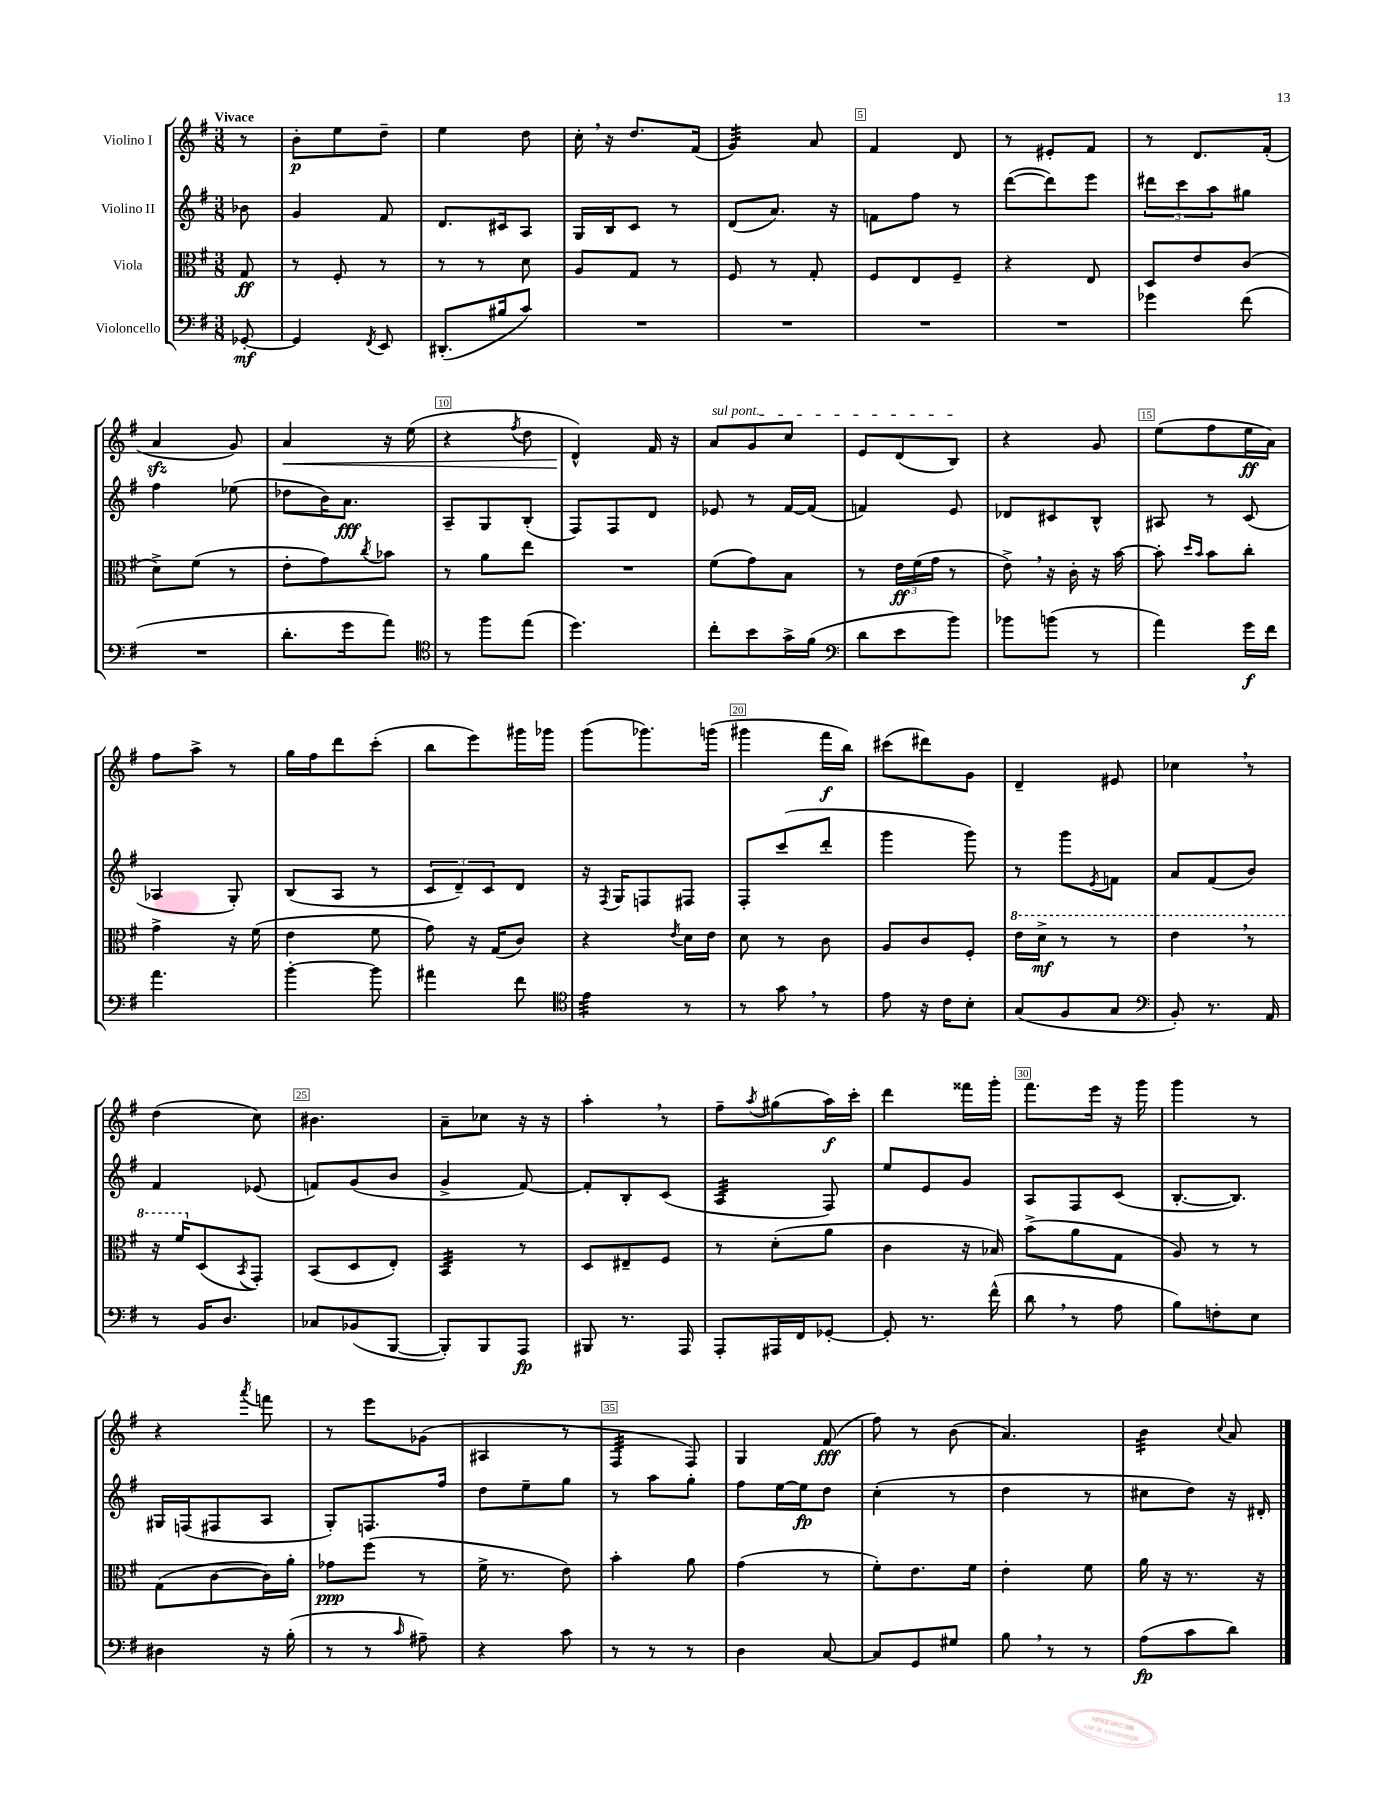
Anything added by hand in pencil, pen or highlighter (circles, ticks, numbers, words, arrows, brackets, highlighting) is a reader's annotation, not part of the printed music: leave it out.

**kern	**kern	**kern	**kern
*staff4	*staff3	*staff2	*staff1
*clefF4	*clefC3	*clefG2	*clefG2
*k[f#]	*k[f#]	*k[f#]	*k[f#]
*M3/8	*M3/8	*M3/8	*M3/8
[8GG-'	8G	8b-	8r
=	=	=	=
4GG-]	8r	4g	8b'
.	8F#'	.	8ee
8qFF#	.	.	.
8EE	8r	8f#	8dd~
=	=	=	=
(8.DD#'	8r	8.d	4ee
.	8r	.	.
16B#	.	16c#	.
8c)	8d	8A	8dd
=	=	=	=
4.r	8A	16G	16cc'
.	.	16B	16r
.	8G	8c	8.dd
.	8r	8r	.
.	.	.	(16f#
=	=	=	=
4.r	8F#	(8d	4g)
.	8r	8.a)	.
.	8G'	.	8a
.	.	16r	.
=	=	=	=
4.r	8F#	8f	4f#
.	8E	8ff#	.
.	8F#~	8r	8d
=	=	=	=
4.r	4r	([8ddd	8r
.	.	8ddd])	8e#'
.	8E	8eee	8f#
=	=	=	=
4g-	8D	12ddd#	8r
.	.	12ccc	.
.	8e	.	8.d
.	.	12aa	.
(8f#	(8c	8gg#	.
.	.	.	(16f#'
=	=	=	=
4.r	8d^)	4ff#	4a
.	(8f#	.	.
.	8r	(8ee-	8g)
=	=	=	=
8.d'	8e'	8dd-	4a
.	8g)	16b)	.
16g	.	8.a	.
.	8qcc	.	.
8a)	8b-	.	16r
.	.	.	(16ee
=	=	=	=
*clefC4	*	*	*
8r	8r	8A~	4r
8ff#	8a	8G	.
.	.	.	8qff#
(8ee	8ee	(8B'	8dd
=	=	=	=
4.dd)	4.r	8F#)	4d^^)
.	.	8F#	.
.	.	8d	16f#
.	.	.	16r
=	=	=	=
8cc'	(8f#	8e-	8a
8b	8g)	8r	8g
16g^	8B	[16f#	8cc
(16f#	.	(16f#]	.
=	=	=	=
*clefF4	*	*	*
8d	8r	4f)	8e
8e	24e	.	(8d
.	(24f#	.	.
.	24g	.	.
8b)	8r	8e	8B)
=	=	=	=
8b-	8e^)	8d-	4r
(8b	16r	8c#	.
.	16c'	.	.
8r	16r	8B^^	8g
.	[16b	.	.
=	=	=	=
4a)	8b']	8A#	(8ee
.	16qqdd	.	.
.	16qqb	.	.
.	8b	8r	8ff#
16g	8cc'	(8c	16ee
16f#	.	.	16a)
=	=	=	=
4.a	4g^	4A-	8ff#
.	.	.	8aa^
.	16r	8G')	8r
.	(16f#	.	.
=	=	=	=
[4b'	4e	(8B	16gg
.	.	.	16ff#
.	.	8A	8ddd
8b]	8f#	8r	(8ccc'
=	=	=	=
4a#	8g)	12c	8bb
.	.	12d~)	.
.	16r	.	8eee)
.	.	12c	.
.	(16G	.	.
8f#	8c)	8d	16ggg#
.	.	.	16ggg-
=	=	=	=
*clefC4	*	*	*
4e	4r	16r	(8ggg
.	.	8qF#	.
.	.	16G	.
.	.	8F	8.ggg-)
.	8qe	.	.
8r	16d	8F#	.
.	16e	.	(16ggg
=	=	=	=
8r	8d	8F#'	4ggg#
8g	8r	(8ccc	.
8r	8c	8ddd'	16fff#
.	.	.	16bb)
=	=	=	=
8e	8A	4ggg	(8ccc#
16r	8c	.	8ddd#)
16c	.	.	.
8B'	8F#'	8ggg)	8g
=	=	=	=
(8G	16ee	8r	4d~
.	16dd^	.	.
8F#	8r	8ggg	.
.	.	8qe	.
8G	8r	8f	8e#
=	=	=	=
*clefF4	*	*	*
8BB')	4ee	8a	4cc-
8.r	.	(8f#	.
.	8r	8b)	8r
16AA	.	.	.
=	=	=	=
8r	16r	4f#	(4dd
.	16ff#	.	.
16BB	(8D	.	.
8.D	.	.	.
.	8qBB	.	.
.	8GG')	(8e-	8cc)
=	=	=	=
8C-	(8BB	8f)	4.b#
(8BB-	8D	(8g	.
[8BBB	8E')	8b	.
=	=	=	=
8BBB'])	4BB	4g^	8a~
8BBB	.	.	8cc-
8AAA	8r	[8f#)	16r
.	.	.	16r
=	=	=	=
8BBB#	8D	8f#']	4aa'
8.r	8E#~	8B'	.
.	8F#	(8c	8r
16AAA	.	.	.
=	=	=	=
8AAA'	8r	4A	8ff#~
.	.	.	8qaa
16AAA#	(8d'	.	(8gg#
16FF#	.	.	.
[8GG-'	8a	8F#)	16aa)
.	.	.	16ccc'
=	=	=	=
8GG-']	4c	8ee	4ddd
8.r	.	8e	.
.	16r	8g	16fff##
(16f#^^	16B-)	.	16ggg'
=	=	=	=
8d	(8b^	8A	8.fff#
8r	8a	8F#	.
.	.	.	16eee
8A	8G	(8c	16r
.	.	.	16ggg
=	=	=	=
8B)	8A)	[8.B'	4ggg
8F'	8r	.	.
.	.	8.B])	.
8E	8r	.	8r
=	=	=	=
4D#	(8G	16G#	4r
.	.	(16F	.
.	[8c	8F#	.
.	.	.	8qaaa
16r	16c])	8A	8fff
(16B'	16a'	.	.
=	=	=	=
8r	8g-	8G')	8r
8r	(8ff#	8.F	8eee
16qqc	.	.	.
8A#~)	8r	.	(8g-
.	.	16ff#	.
=	=	=	=
4r	16f#^	8dd	4A#
.	8.r	.	.
.	.	8ee~	.
8c	8e)	8gg	8r
=	=	=	=
8r	4b'	8r	4F#
8r	.	8aa	.
8r	8a	8gg'	8F#)
=	=	=	=
4D	(4g	8ff#	4G
.	.	[16ee	.
.	.	16ee]	.
[8C	8r	8dd	(8f#
=	=	=	=
8C]	8f#')	(4cc'	8ff#)
8GG	8.e	.	8r
8G#	.	8r	(8b
.	16f#	.	.
=	=	=	=
8B	4e'	4dd	4.a)
8r	.	.	.
8r	8f#	8r	.
=	=	=	=
(8A	16a	8cc#	4b
.	16r	.	.
8c	8.r	8dd)	.
.	.	.	8qqcc
8d)	.	16r	8a
.	16r	16d#'	.
==	==	==	==
*-	*-	*-	*-
